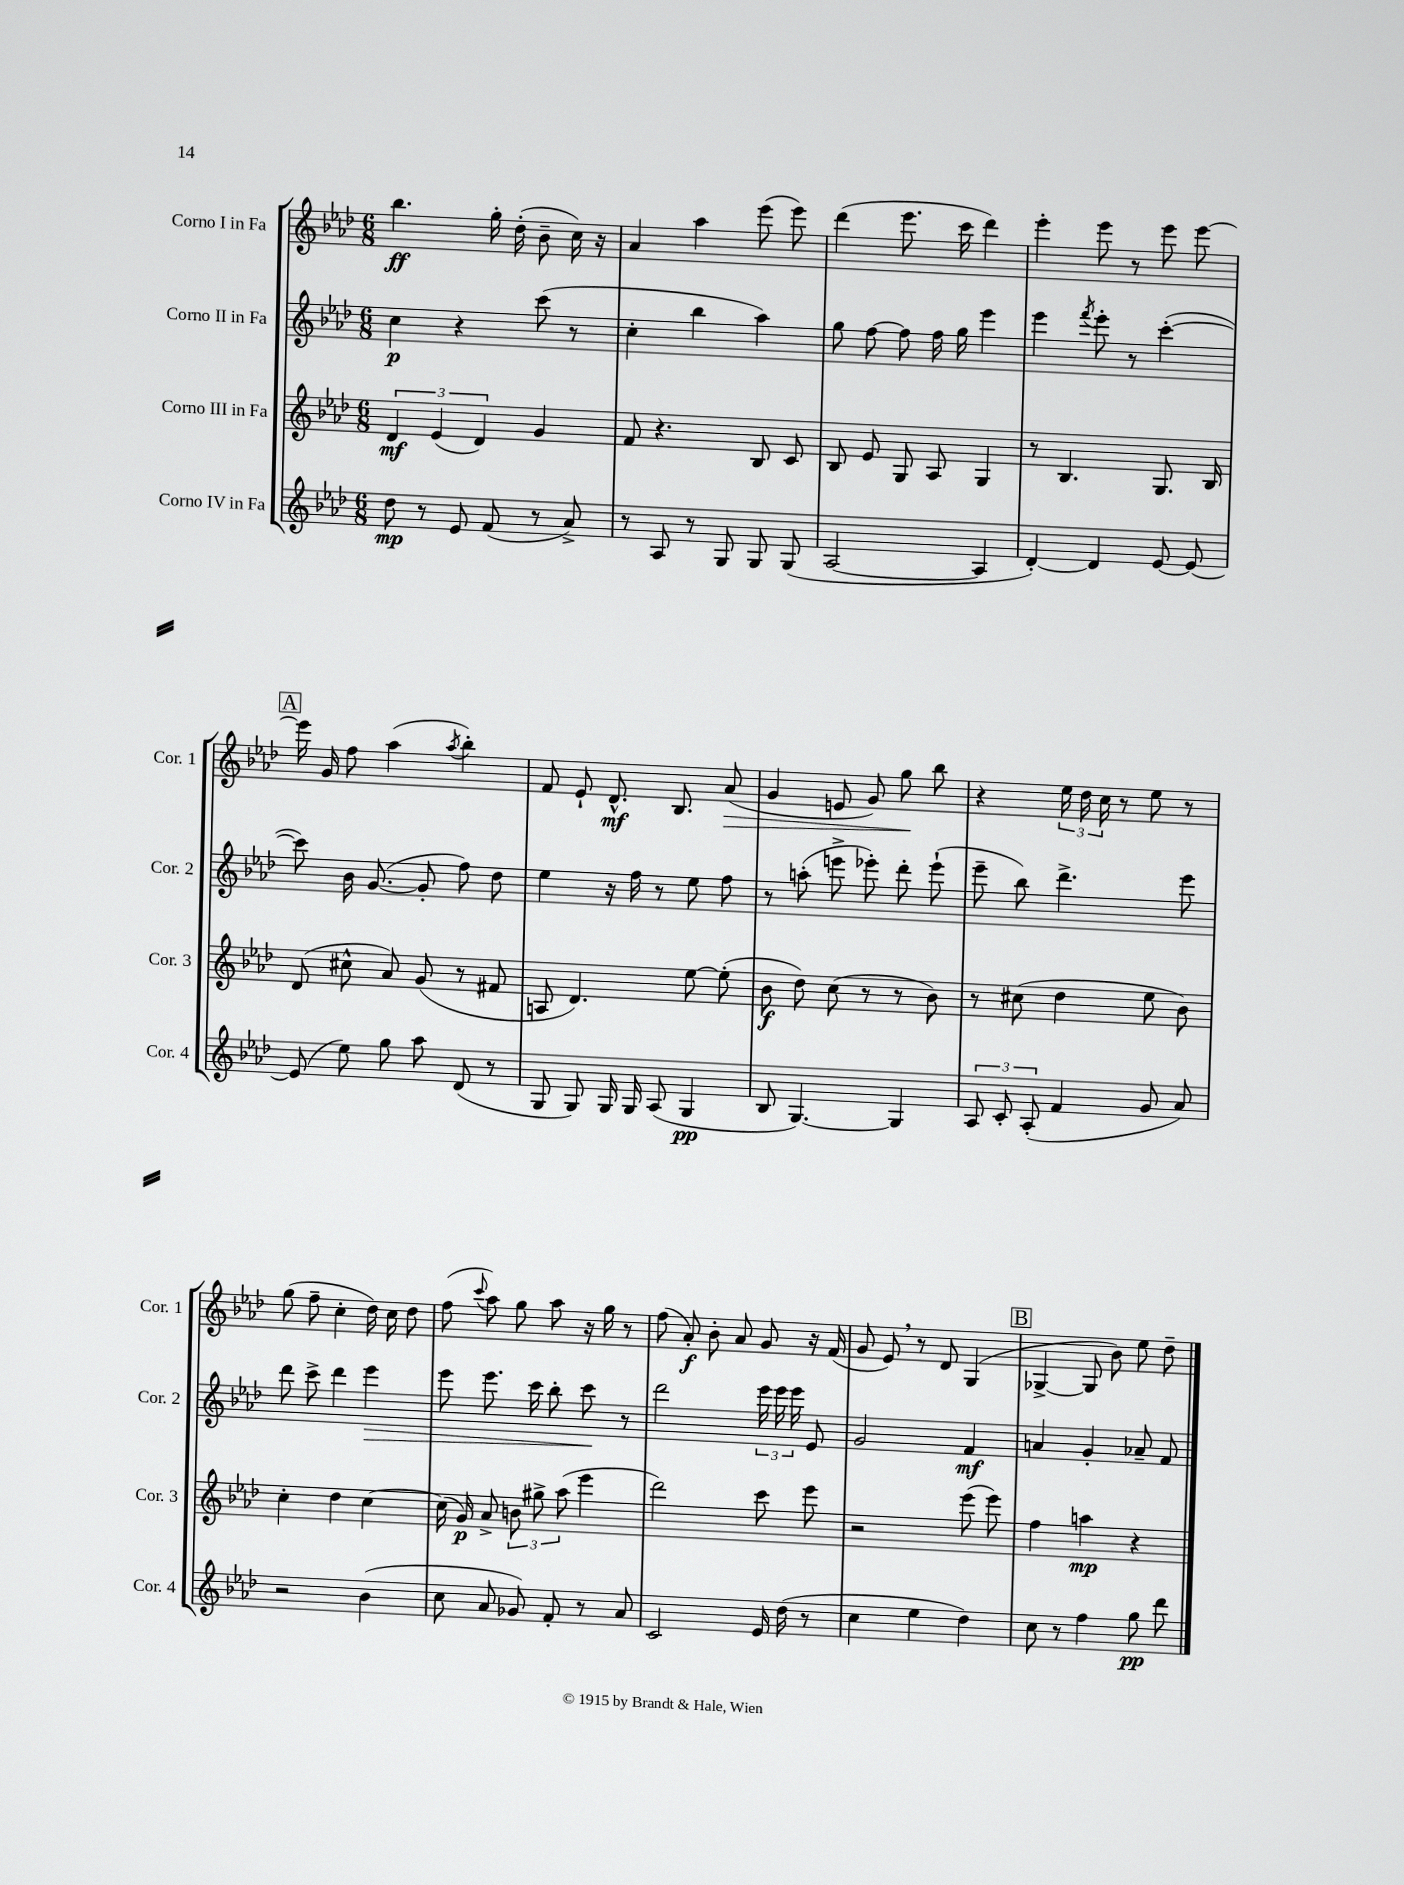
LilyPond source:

<<
\new StaffGroup <<
\new Staff = "s0" \with { instrumentName = "Corno I in Fa" shortInstrumentName = "Cor. 1" } {
    \clef treble \key aes \major \numericTimeSignature \time 6/8
    \autoBeamOff bes''4.\ff g''16-. des''16-.( bes'8-- c''16) r16 |
    aes'4 aes''4 ees'''8( ees'''8) |
    des'''4( ees'''8. c'''16 des'''4) |
    ees'''4-. ees'''8 r8 ees'''8 ees'''8~ |
    \mark \markup { \box "A" } ees'''16 g'16 f''8 aes''4( \acciaccatura { aes''8 } bes''4-.) |
    f'8 ees'8-! des'8.-^\mf bes8. aes'8\>( |
    g'4 e'8 g'8) g''8\! bes''8 |
    r4 \tuplet 3/2 { ees''16 des''16 c''16 } r8 ees''8 r8 |
    g''8( f''8-- c''4-. des''16) c''16 des''8 |
    f''8( \appoggiatura { c'''8 } aes''8) g''8 aes''8 r16 g''16 r8 |
    f''8( aes'8-.\f) bes'8-. aes'8 g'8 r16 f'16( |
    g'8 ees'8) \breathe r8 des'8 g4( |
    \mark \markup { \box "B" } ges4~-> ges8 bes'8) ees''8 des''8-- \bar "|." |
}
\new Staff = "s1" \with { instrumentName = "Corno II in Fa" shortInstrumentName = "Cor. 2" } {
    \clef treble \key aes \major \numericTimeSignature \time 6/8
    \autoBeamOff c''4\p r4 c'''8( r8 |
    c''4-. bes''4 aes''4) |
    g''8 f''8~ f''8 f''16 g''16 ees'''4 |
    ees'''4 \acciaccatura { f'''8 } ees'''8-. r8 c'''4~-.( |
    \mark \markup { \box "A" } c'''8) bes'16 g'8.~( g'8-. f''8) des''8 |
    ees''4 r16 f''16 r8 ees''8 f''8 |
    r8 a''8-.( e'''8-> ees'''8-.) des'''8-. ees'''8-!( |
    ees'''8-- bes''8) des'''4.-> ees'''8 |
    des'''8 c'''8-> des'''4 ees'''4\> |
    ees'''8 ees'''8. c'''16 bes''8-. c'''8\! r8 |
    des'''2 \tuplet 3/2 { ees'''16 ees'''16 ees'''16 } ees'8 |
    g'2 f'4\mf |
    \mark \markup { \box "B" } a'4 g'4-. aes'8-- f'8 \bar "|." |
}
\new Staff = "s2" \with { instrumentName = "Corno III in Fa" shortInstrumentName = "Cor. 3" } {
    \clef treble \key aes \major \numericTimeSignature \time 6/8
    \autoBeamOff \tuplet 3/2 { des'4\mf ees'4( des'4) } g'4 |
    f'8 r4. bes8 c'8 |
    bes8 ees'8 g8 aes8 g4 |
    r8 bes4. g8. bes16 |
    \mark \markup { \box "A" } des'8( cis''8-^ aes'8) g'8( r8 fis'8 |
    a8 des'4.) ees''8~ ees''8-.( |
    bes'8\f des''8) c''8( r8 r8 bes'8) |
    r8 cis''8( des''4 ees''8 bes'8) |
    c''4-. des''4 c''4~ |
    c''16( g'16\p) aes'8-> \tuplet 3/2 { b'8 gis''8-> aes''8( } ees'''4 |
    des'''2) c'''8 ees'''8 |
    r2 ees'''8( ees'''8) |
    \mark \markup { \box "B" } f''4 a''4\mp r4 \bar "|." |
}
\new Staff = "s3" \with { instrumentName = "Corno IV in Fa" shortInstrumentName = "Cor. 4" } {
    \clef treble \key aes \major \numericTimeSignature \time 6/8
    \autoBeamOff des''8\mp r8 ees'8 f'8( r8 aes'8->) |
    r8 aes8 r8 g8 g8 g8( |
    aes2~ aes4 |
    des'4~-.) des'4 ees'8~ ees'8~ |
    \mark \markup { \box "A" } ees'8( ees''8) g''8 aes''8 des'8( r8 |
    g8 g8) g16 g16 aes8( g4\pp |
    bes8 g4.~) g4 |
    \tuplet 3/2 { aes8 c'8-. aes8-.( } f'4 g'8 aes'8) |
    r2 bes'4( |
    c''8 aes'8 ges'8) f'8-. r8 aes'8 |
    c'2 ees'16 des''16( r8 |
    c''4 ees''4 des''4) |
    \mark \markup { \box "B" } c''8 r8 f''4 g''8\pp des'''8 \bar "|." |
}
>>
>>
\layout { \context { \Score \remove "Bar_number_engraver" } }
